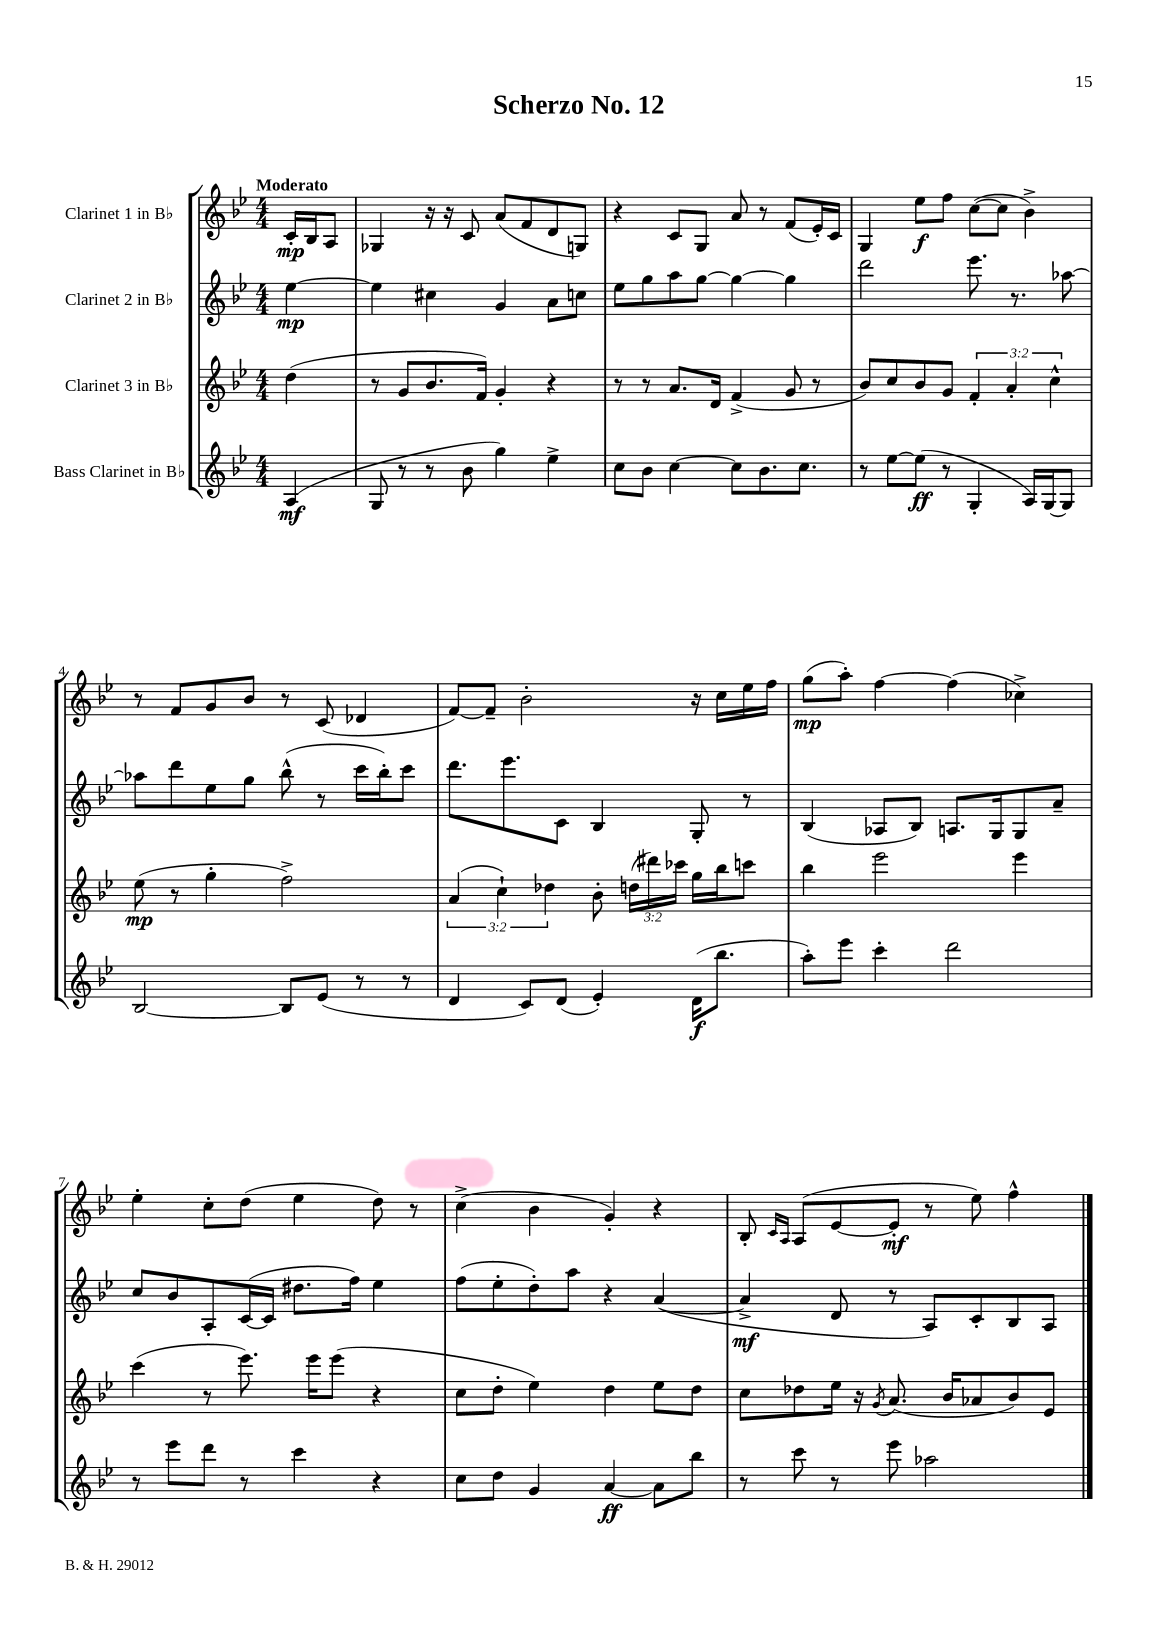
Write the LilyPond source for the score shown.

\header { title = "Scherzo No. 12" }
<<
\new StaffGroup <<
\new Staff = "s0" \with { instrumentName = "Clarinet 1 in Bb" } {
    \clef treble \key bes \major \numericTimeSignature \time 4/4 \partial 4 \tempo "Moderato"
    \autoBeamOff c'16[-.\mp bes16 a8] |
    ges4 r16 r16 c'8 a'8[( f'8 d'8 g8]) |
    r4 c'8[ g8] a'8 r8 f'8[( ees'16-.) c'16] |
    g4 ees''8[\f f''8] c''8[~( c''8] bes'4->) |
    r8 f'8[ g'8 bes'8] r8 c'8( des'4 |
    f'8[~) f'8]-- bes'2-. r16 c''16[ ees''16 f''16] |
    g''8[\mp( a''8]-.) f''4~ f''4( ces''4->) |
    ees''4-. c''8[-. d''8]( ees''4 d''8) r8 |
    c''4->( bes'4 g'4-.) r4 |
    bes8-. \grace { c'16[ a16] } a8[( ees'8~ ees'8]-.\mf r8 ees''8) f''4-^ \bar "|." |
}
\new Staff = "s1" \with { instrumentName = "Clarinet 2 in Bb" } {
    \clef treble \key bes \major \numericTimeSignature \time 4/4 \partial 4
    \autoBeamOff ees''4~\mp |
    ees''4 cis''4 g'4 a'8[ c''8] |
    ees''8[ g''8 a''8 g''8]~ g''4~ g''4 |
    d'''2 ees'''8. r8. aes''8~ |
    aes''8[ d'''8 ees''8 g''8] bes''8-^( r8 c'''16[ bes''16-.) c'''8] |
    d'''8.[ ees'''8. c'8] bes4 g8-. r8 |
    bes4( aes8[ bes8]) a8.[ g16 g8 a'8]-- |
    c''8[ bes'8 a8-. c'16~( c'16] dis''8.[ f''16]) ees''4 |
    f''8[( ees''8-. d''8-.) a''8] r4 a'4~( |
    a'4->\mf d'8 r8 a8[) c'8-. bes8 a8] \bar "|." |
}
\new Staff = "s2" \with { instrumentName = "Clarinet 3 in Bb" } {
    \clef treble \key bes \major \numericTimeSignature \time 4/4 \override Staff.TupletNumber.text = #tuplet-number::calc-fraction-text \partial 4
    \autoBeamOff d''4( |
    r8 g'8[ bes'8. f'16]) g'4-. r4 |
    r8 r8 a'8.[ d'16] f'4->( g'8 r8 |
    bes'8[) c''8 bes'8 g'8] \tuplet 3/2 { f'4-. a'4-. c''4-^ } |
    ees''8\mp( r8 g''4-. f''2->) |
    \tuplet 3/2 { a'4( c''4-!) des''4 } bes'8-. \tuplet 3/2 { d''16[( dis'''16) ces'''16] } g''16[ bes''16 c'''8] |
    bes''4 ees'''2 ees'''4 |
    c'''4( r8 ees'''8.) ees'''16[ ees'''8]( r4 |
    c''8[ d''8]-. ees''4) d''4 ees''8[ d''8] |
    c''8[ des''8 ees''16] r16 \acciaccatura { g'8 } a'8.( bes'16[ aes'8 bes'8) ees'8] \bar "|." |
}
\new Staff = "s3" \with { instrumentName = "Bass Clarinet in Bb" } {
    \clef treble \key bes \major \numericTimeSignature \time 4/4 \partial 4
    \autoBeamOff a4\mf( |
    g8 r8 r8 bes'8 g''4) ees''4-> |
    c''8[ bes'8] c''4~ c''8[ bes'8. c''8.] |
    r8 ees''8[~ ees''8]\ff( r8 g4-. a16[) g16~ g8] |
    bes2~ bes8[ ees'8]( r8 r8 |
    d'4 c'8[) d'8]( ees'4-.) d'16[\f( bes''8.] |
    a''8[-.) ees'''8] c'''4-. d'''2 |
    r8 ees'''8[ d'''8] r8 c'''4 r4 |
    c''8[ d''8] g'4 a'4~\ff a'8[ bes''8] |
    r8 c'''8 r8 ees'''8 aes''2 \bar "|." |
}
>>
>>
